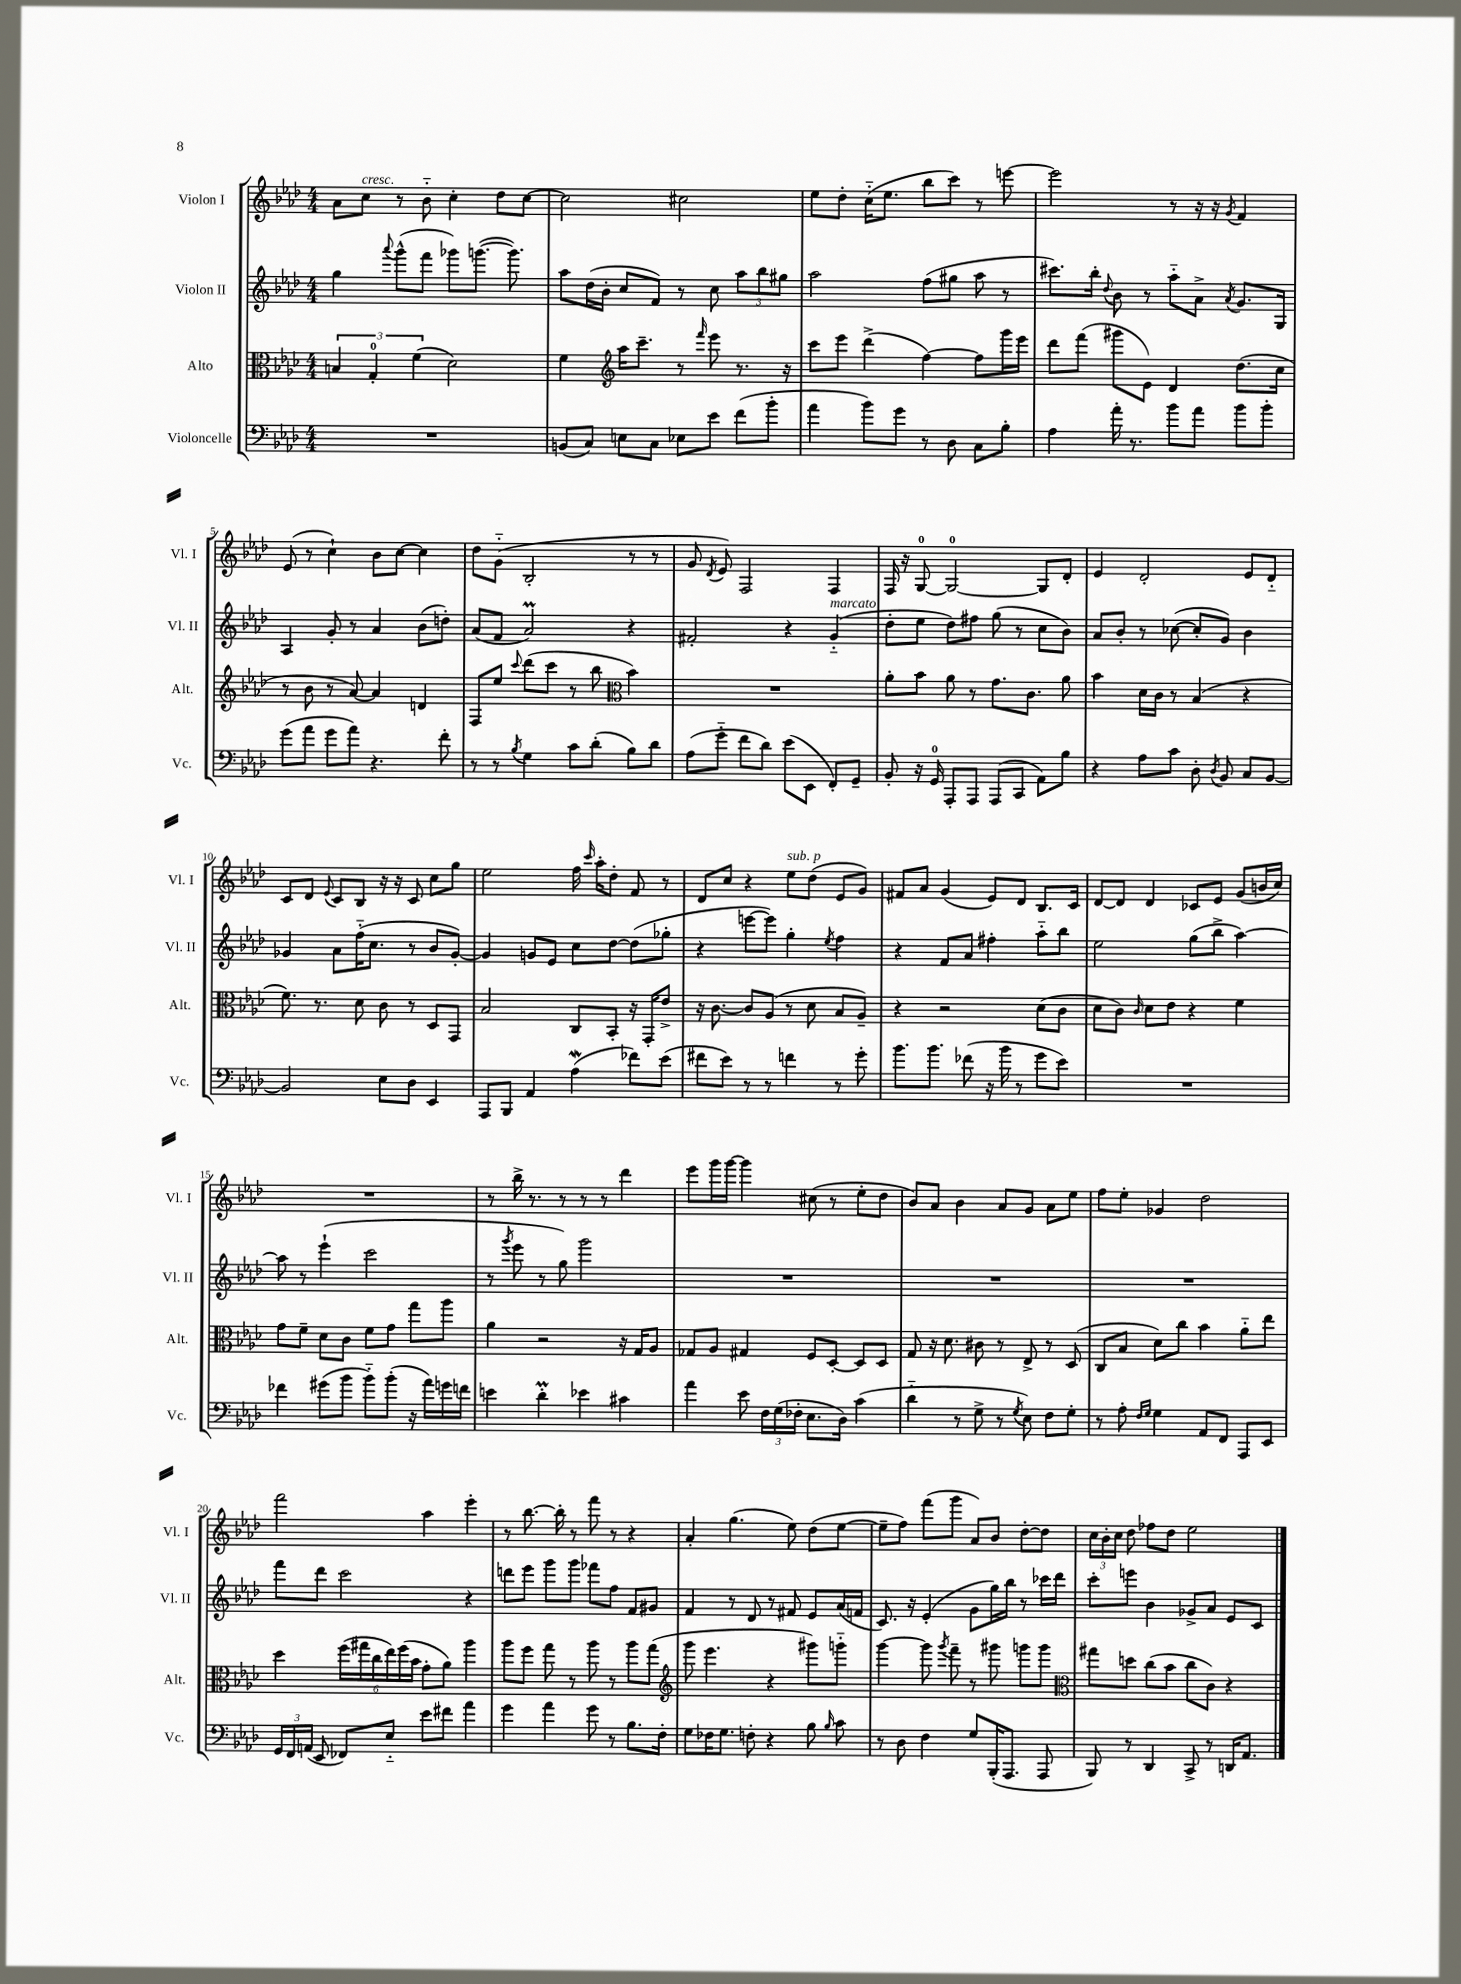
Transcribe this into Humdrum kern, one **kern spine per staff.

**kern	**kern	**kern	**kern
*part4	*part3	*part2	*part1
*staff4	*staff3	*staff2	*staff1
*I"Violoncelle	*I"Alto	*I"Violon II	*I"Violon I
*I'Vc.	*I'Alt.	*I'Vl. II	*I'Vl. I
*clefF4	*clefC3	*clefG2	*clefG2
*k[b-e-a-d-]	*k[b-e-a-d-]	*k[b-e-a-d-]	*k[b-e-a-d-]
*M4/4	*M4/4	*M4/4	*M4/4
=1	=1	=1	=1
1r	6Bn/	4gg\	8a-\L
!	!	!	!LO:TX:a:i:t=cresc.
.	.	.	8cc\J
.	6G'/	.	.
.	.	8qqaaa-/	.
.	.	(8ggg^^\L	8r
.	(6f\	.	.
.	.	8fff\J	8b-\
.	2d-\)	8ggg-X\L)	4cc'\
.	.	([8.gggn\J	.
.	.	.	8dd-\L
.	.	8.ggg\])	.
.	.	.	[8cc\J
=2	=2	=2	=2
(8BBn/L	4f\	8aa-\L	2cc\]
8C/J)	.	(16dd-\L	.
.	.	16b-'\JJ	.
*	*clefG2	*	*
8En\L	16aa-\KL	8cc/L	.
.	8.ccc~\J	.	.
8C\J	.	8f/J)	.
8E-X\L	8r	8r	2cc#X\
.	16qqfff/	.	.
8e-\J	8eee-\	8cc\	.
(8f\L	8.r	12aa-\L	.
.	.	12bb-\	.
8b-'\J	.	.	.
.	.	12gg#X\J	.
.	16r	.	.
=3	=3	=3	=3
4a-\	8ccc\L	2aa-\	8ee-\L
.	8eee-\J	.	8dd-'\J
8b-\L)	(4ddd-^\	.	(16cc\KL
.	.	.	8.ee-\J
8g\J	.	.	.
8r	[4ff\)	(8ff\L	8bb-\L
8D-\	.	8gg#X\J	8ccc\J)
8C\L	8ff\L]	8aa-\	8r
8B-'\J	16ggg\L	8r	[8eeen\
.	16eee-\JJ	.	.
=4	=4	=4	=4
4A-\	8ddd-\L	8.ccc#X\L)	2eee\]
.	(8fff\J	.	.
.	.	16bb-'\Jk	.
.	.	8qqdd-/	.
16a-'\	8ggg#X\L	8b-\	.
8.r	.	.	.
.	8e-\J)	8r	.
8b-\L	4d-/	8aa-\L	8r
8a-\J	.	8a-^\J	16r
.	.	.	16r
.	.	8qa-/	8qg/
8b-\L	(8.dd-\L	8.g/L	4f/
8b-'\J	.	.	.
.	16cc\Jk	16G/Jk	.
!!LO:LB:g=z
=5	=5	=5	=5
(8g\L	8r	4A-/	(8e-/
8a-\J	8b-\	.	8r
8g\L	8r	8g'/	4cc`\)
8a-\J)	[8a-/)	8r	.
4.r	4a-/]	4a-/	8b-\L
.	.	.	[8cc\J
.	4dn/	(8b-\L	4cc\]
8f'\	.	8ddn'\J)	.
=6	=6	=6	=6
8r	8F/L	(8a-/L	8dd-\L
8r	8ee-/J	8f/J	(8g\J
8qB-/	8qqccc/	.	.
4G\	(8ddd-\L	2a-M/)	2B-'/
.	8ccc\J	.	.
8c\L	8r	.	.
(8d-'\J	8bb-\	.	.
*	*clefC3	*	*
8B-\L)	4b-\)	4r	8r
8d-\J	.	.	8r
=7	=7	=7	=7
(8A-\L	1r	2f#X'/	8g/
.	.	.	8qd-/
8g\J	.	.	8e-/)
8f\L	.	.	2F/
8d-\J)	.	.	.
(8e-\L	.	4r	.
8EE-\J	.	.	.
!	!	!LO:TX:a:i:t=marcato	!
8FF'/L)	.	(4g/	4F/
8GG~/J	.	.	.
=8	=8	=8	=8
8BB-'/	8a-'\L	8dd-'\L	16F/
.	.	.	16r
16r	8b-\J	8ee-\J	[8G/
16GG/	.	.	.
8AAA-'/L	8a-\	8dd-\L)	2G/_
8AAA-/J	8r	8ff#X\J	.
(8AAA-/L	8.g\L	(8gg\	.
8CC/J	.	8r	.
.	8.c\J	.	.
8AA-\L)	.	8cc\L	8G/L]
8B-\J	8a-\	8b-\J)	8d-'/J
=9	=9	=9	=9
4r	4b-\	8a-/L	4e-/
.	.	8b-'/J	.
8A-\L	16d-\LL	8r	2d-'/
.	16c\JJ	.	.
8c\J	8r	([8cc-X\	.
8D-'\	(4B-/	8cc-'/L]	.
8qD-/	.	.	.
8BB-/	.	8g/J)	.
8C/L	4r	4b-\	8e-/L
[8BB-/J	.	.	8d-/J
!!LO:LB:g=z
=10	=10	=10	=10
2BB-/]	8.f\)	4g-X/	8c/L
.	.	.	8d-/J
.	8.r	.	.
.	.	.	8qqe-/
.	.	8a-\L	8c/L
.	8d-\	(16ff\K	8B-/J
.	.	8.cc\J	.
8E-\L	8c\	.	16r
.	.	.	16r
8D-\J	8r	8r	8c/
4EE-/	8D-/L	8b-/L	8cc\L
.	8GG/J	[8g-'/J)	8gg\J
=11	=11	=11	=11
8AAA-/L	2B-/	4g-/]	2ee-\
8BBB-/J	.	.	.
4AA-/	.	8gn/L	.
.	.	8e-/J	.
(4A-w\	8C/L	8cc\L	16ff\
.	.	.	16qqccc/
.	.	.	16aa-'\KL
.	8BB-'/J	[8dd-\J	8dd-'\J
8f-X\L)	16r	(8dd-\L]	8f/
.	16GG'/KL	.	.
(8e-\J	8e-^/J	8gg-X'\J	8r
=12	=12	=12	=12
8f#X\L	16r	4r	8d-/L
.	[8.c\	.	.
8e-\J)	.	.	8cc/J
8r	8c/L]	[8eeen\L	4r
8r	(8A-/J	8eee\J])	.
!	!	!	!LO:TX:a:i:t=sub. p
4fn\	8r	4gg'\	8ee-\L
.	8d-\	.	(8dd-\J
.	.	8qee-/	.
8r	8B-/L	4ff\	8e-/L
8g'\	8A-~/J)	.	8g/J)
=13	=13	=13	=13
8.b-\L	4r	4r	8f#X/L
.	.	.	8a-/J
8.b-\J	.	.	.
.	2r	8f/L	(4g/
(8f-X\	.	8a-/J	.
16r	.	4ff#X'\	8e-/L)
16b-\	.	.	.
8r	.	.	8d-/J
8g\L	(8d-\L	8aa-\L	8.B-/L
8e-\J)	8c\J	8bb-\J	.
.	.	.	16c/Jk
=14	=14	=14	=14
1r	8d-\L	2ee-\	[8d-/L
.	8c\J)	.	8d-/J]
.	16qqc/	.	.
.	8d-\L	.	4d-/
.	8e-\J	.	.
.	4r	(8gg\L	8c-X/L
.	.	8bb-^\J	8e-/J
.	4f\	[4aa-\)	(8g/L
.	.	.	16bn/L
.	.	.	16cc/JJ)
!!LO:LB:g=z
=15	=15	=15	=15
4f-X\	8g\L	8aa-\]	1r
.	8f~\J	8r	.
(8g#X\L	8d-\L	(4eee-`\	.
8b-\J	8c\J	.	.
8b-\L)	8f\L	2ccc\	.
(8b-'\J	8g\J	.	.
16r	8gg\L	.	.
16a-\LL)	.	.	.
16gn\	8aa-\J	.	.
16fn\JJ	.	.	.
=16	=16	=16	=16
4en\	4a-\	8r	8r
.	.	8qggg/	.
.	.	8eee-\	16bb-^\
.	.	.	8.r
4d-M'\	2r	8r	.
.	.	8gg\)	8r
4e-X\	.	2ggg\	8r
.	.	.	8r
4c#X\	16r	.	4ddd-\
.	16G/KL	.	.
.	8A-/J	.	.
=17	=17	=17	=17
4a-\	8G-X/L	1r	8eee-\L
.	8A-/J	.	16ggg\L
.	.	.	[16ggg\JJ
8e-\	4G#X/	.	4ggg\]
24F\LL	.	.	.
(24G\	.	.	.
24F-X'\JJ	.	.	.
8.E-\L	8F/L	.	(8cc#X\
.	[8D-'/J	.	8r
16D-\Jk)	.	.	.
(4c\	8D-/L]	.	8ee-'\L
.	8D-/J	.	8dd-\J
=18	=18	=18	=18
4d-\	8G/	1r	8b-/L)
.	16r	.	8a-/J
.	8.d-\	.	.
8r	.	.	4b-\
8G^\	8c#X\	.	.
8r	8r	.	8a-/L
8qG/	.	.	.
8E-\)	8E-^/	.	8g/J
8F\L	8r	.	8a-\L
8G'\J	(8D-/	.	8ee-\J
=19	=19	=19	=19
8r	8C/L	1r	8ff\L
8A-'\	8B-/J	.	8ee-'\J
16qqF/LL	.	.	.
16qqG/JJ	.	.	.
4G\	8d-\L)	.	4g-X/
.	8cc\J	.	.
8AA-/L	4b-\	.	2dd-\
8FF/J	.	.	.
8AAA-/L	8a-\L	.	.
8EE-/J	8ee-\J	.	.
!!LO:LB:g=z
=20	=20	=20	=20
24GG/LL	4dd-\	8fff\L	2fff\
24FF/	.	.	.
(24AAn/JJ	.	.	.
8EE-/	.	8ddd-\J	.
8FF-X/L)	(24ff\LL	2ccc\	.
.	24gg#X\	.	.
.	24cc\	.	.
8E-/J	24ee-\)	.	.
.	(24ff\	.	.
.	24b-\JJ	.	.
8e-\L	8g'\L	.	4aa-\
8f#X\J	8a-\J)	.	.
4a-\	4aa-\	4r	4eee-'\
=21	=21	=21	=21
4g\	8aa-\L	8dddn\L	8r
.	8ff\J	8eee-\J	[8.bb-\
4a-\	8gg\	8ggg\L	.
.	.	.	16bb-'\]
.	8r	8ggg\J	8r
8g\	8aa-\	8fff-X\L	8fff\
8r	8r	8ff\J	8r
8.B-\L	8aa-\L	8f/L	4r
.	(8gg\J	8g#X/J	.
16F'\Jk	.	.	.
=22	=22	=22	=22
*	*clefG2	*	*
8G\L	8ggg\	4f/	4a-'/
16F-X\K	4.eee-\	.	.
8.G\J	.	.	.
.	.	8r	(4.gg\
8Fn'\	.	8d-/	.
4r	4r	8r	.
.	.	8f#X/	8ee-\)
8B-\	8ggg#X\L)	8e-/L	(8dd-\L
16qqB-/	.	.	.
8c\	8gggn\J	(16a-/L	[8ee-\J
.	.	16fn/JJ	.
=23	=23	=23	=23
8r	[4ggg\	8.c/)	8ee-~\L]
8D-\	.	.	8ff\J)
.	.	16r	.
4F\	8ggg\]	(4e-'/	(8fff\L
.	8qggg/	.	.
.	8fff~\	.	8ggg\J
8G/L	8r	8g\L	8a-/L)
(16BBB-'/K	8ggg#X\	16gg\L)	8b-/J
8.AAA-/J	.	16bb-\JJ	.
.	8gggn\L	8r	[8dd-'\L
8AAA-/	8ggg\J	16ccc-X\LL	8dd-\J]
.	.	16ddd-\JJ	.
=24	=24	=24	=24
*	*clefC3	*	*
8BBB-/)	8gg#X\L	8ccc'\L	24cc\LL
.	.	.	24b-'\
.	.	.	24cc\JJ
8r	8ddn\J	8eeen\J	8dd-\
4DD-/	(8cc\L	4b-\	8ff-X\L
.	8b-\J	.	8dd-\J
8CC^/	8cc\L	8g-X^/L	2ee-\
8r	8c\J)	8a-/J	.
16DDn/KL	4r	8e-/L	.
8.AA-/J	.	.	.
.	.	8c/J	.
==	==	==	==
*-	*-	*-	*-
